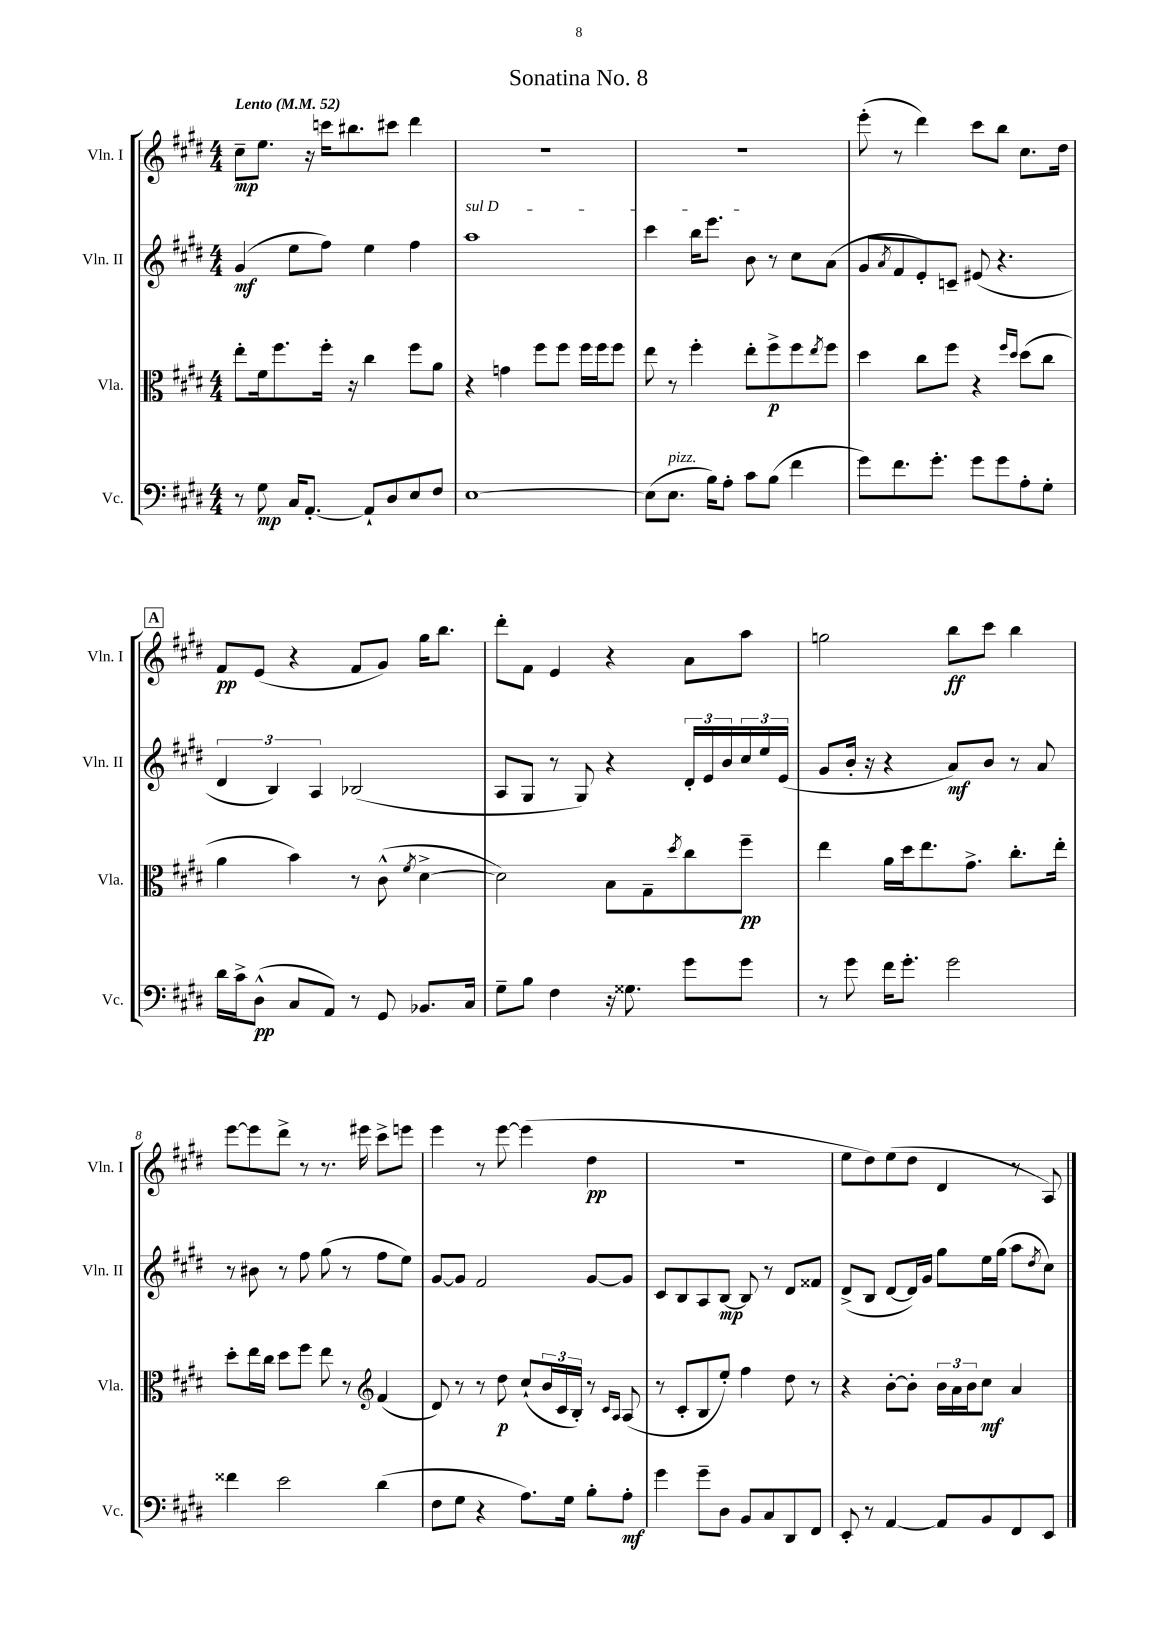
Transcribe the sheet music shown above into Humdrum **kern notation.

**kern	**kern	**kern	**kern
*staff4	*staff3	*staff2	*staff1
*clefF4	*clefC3	*clefG2	*clefG2
*k[f#c#g#d#]	*k[f#c#g#d#]	*k[f#c#g#d#]	*k[f#c#g#d#]
*M4/4	*M4/4	*M4/4	*M4/4
*MM52	*MM52	*MM52	*MM52
8r	8ee'	(4g#	8cc#~
8G#	16f#	.	8.ee
.	8.ff#	.	.
16C#	.	8ee	.
[8.AA'	.	.	16r
.	16ff#'	8ff#)	16ccc
.	16r	.	8.bb#
8AA`]	4cc#	4ee	.
8D#	.	.	8ccc#
8E	8ff#	4ff#	4ddd#
8F#	8a	.	.
=	=	=	=
[1E	4r	1aa	1r
.	4g	.	.
.	8ff#	.	.
.	8ff#	.	.
.	16ff#	.	.
.	16ff#	.	.
.	8ff#	.	.
=	=	=	=
(8E]	8ee	4ccc#	1r
8.E	8r	.	.
.	4ff#'	16bb	.
16B)	.	8.eee	.
8A'	.	.	.
8c#	8ee'	8b	.
(8B	8ff#^	8r	.
4f#	8ff#	8cc#	.
.	8qee	.	.
.	8ff#	(8a	.
=	=	=	=
8g#)	4dd#	8g#	(8eee'
.	.	8qa	.
8.f#	.	8f#	8r
.	8cc#	8e')	4ddd#)
8.g#'	.	.	.
.	8ff#	8c~	.
8g#	4r	(8e#	8ccc#
8g#	.	4.r	8bb
.	16qqff#	.	.
.	16qqdd#	.	.
8A'	(8dd#	.	8.cc#
8G#'	8cc#	.	.
.	.	.	16dd#
=	=	=	=
16d#	4a	6d#	8f#
16c#^	.	.	.
(8D#^^	.	.	(8e
.	.	6B)	.
8C#	4b)	.	4r
.	.	6A	.
8AA)	.	.	.
8r	8r	(2B-	8f#
8GG#	(8c#^^	.	8g#)
.	8qf#	.	.
8.BB-	[4d#^	.	16gg#
.	.	.	8.bb
16C#	.	.	.
=	=	=	=
8G#~	2d#])	8A	8ddd#'
8B	.	8G#	8f#
4F#	.	8r	4e
.	.	8G#)	.
16r	8B	4r	4r
8.G##	.	.	.
.	8G#~	.	.
.	8qdd#	.	.
8g#	8cc#	24d#'	8a
.	.	24e	.
.	.	24b	.
8g#	8ff#~	24cc#	8aa
.	.	24ee	.
.	.	(24e	.
=	=	=	=
8r	4ee	8g#	2gg
8g#	.	16b'	.
.	.	16r	.
16f#	16a	4r	.
8.g#'	16dd#	.	.
.	8.ee	.	.
2g#	.	8a)	8bb
.	8.g#^	.	.
.	.	8b	8ccc#
.	8.cc#'	8r	4bb
.	.	8a	.
.	16ee'	.	.
=	=	=	=
4f##	8dd#'	8r	[8eee
.	16ee	8b#	8eee]
.	16cc#	.	.
2e	8dd#	8r	8ddd#^
.	8ff#	8ff#	8r
.	8ee	(8gg#	8.r
.	8r	8r	.
.	.	.	16eee#
*	*clefG2	*	*
(4d#	(4f#	8ff#	8ccc#^
.	.	8ee)	8eee
=	=	=	=
8F#	8d#)	[8g#	4eee
8G#	8r	8g#]	.
4r	8r	2f#	8r
.	8dd#	.	[8eee
8.A)	(8cc#`	.	(4eee]
.	24b	.	.
.	24c#	.	.
16G#	.	.	.
.	24B')	.	.
8B'	8r	[8g#	4dd#
.	16qqc#	.	.
.	16qqA	.	.
8A'	(8A	8g#]	.
=	=	=	=
4g#	8r	8c#	1r
.	8c#'	8B	.
8g#~	8B	8A	.
8D#	8ee')	[8B	.
8BB	4ff#	8B]	.
8C#	.	8r	.
8DD#	8dd#	8d#	.
8FF#	8r	8f##	.
=	=	=	=
8EE'	4r	(8d#^	8ee
8r	.	8B	8dd#)
[4AA	[8b'	[8d#	(8ee
.	8b']	16d#])	8dd#
.	.	16g#	.
8AA]	24b	8gg#	4d#
.	24a	.	.
.	24b	.	.
8BB	8cc#	16ee	.
.	.	(16gg#	.
8FF#	4a	8aa	8r
.	.	8qdd#	.
8EE	.	8cc#)	8A)
==	==	==	==
*-	*-	*-	*-
